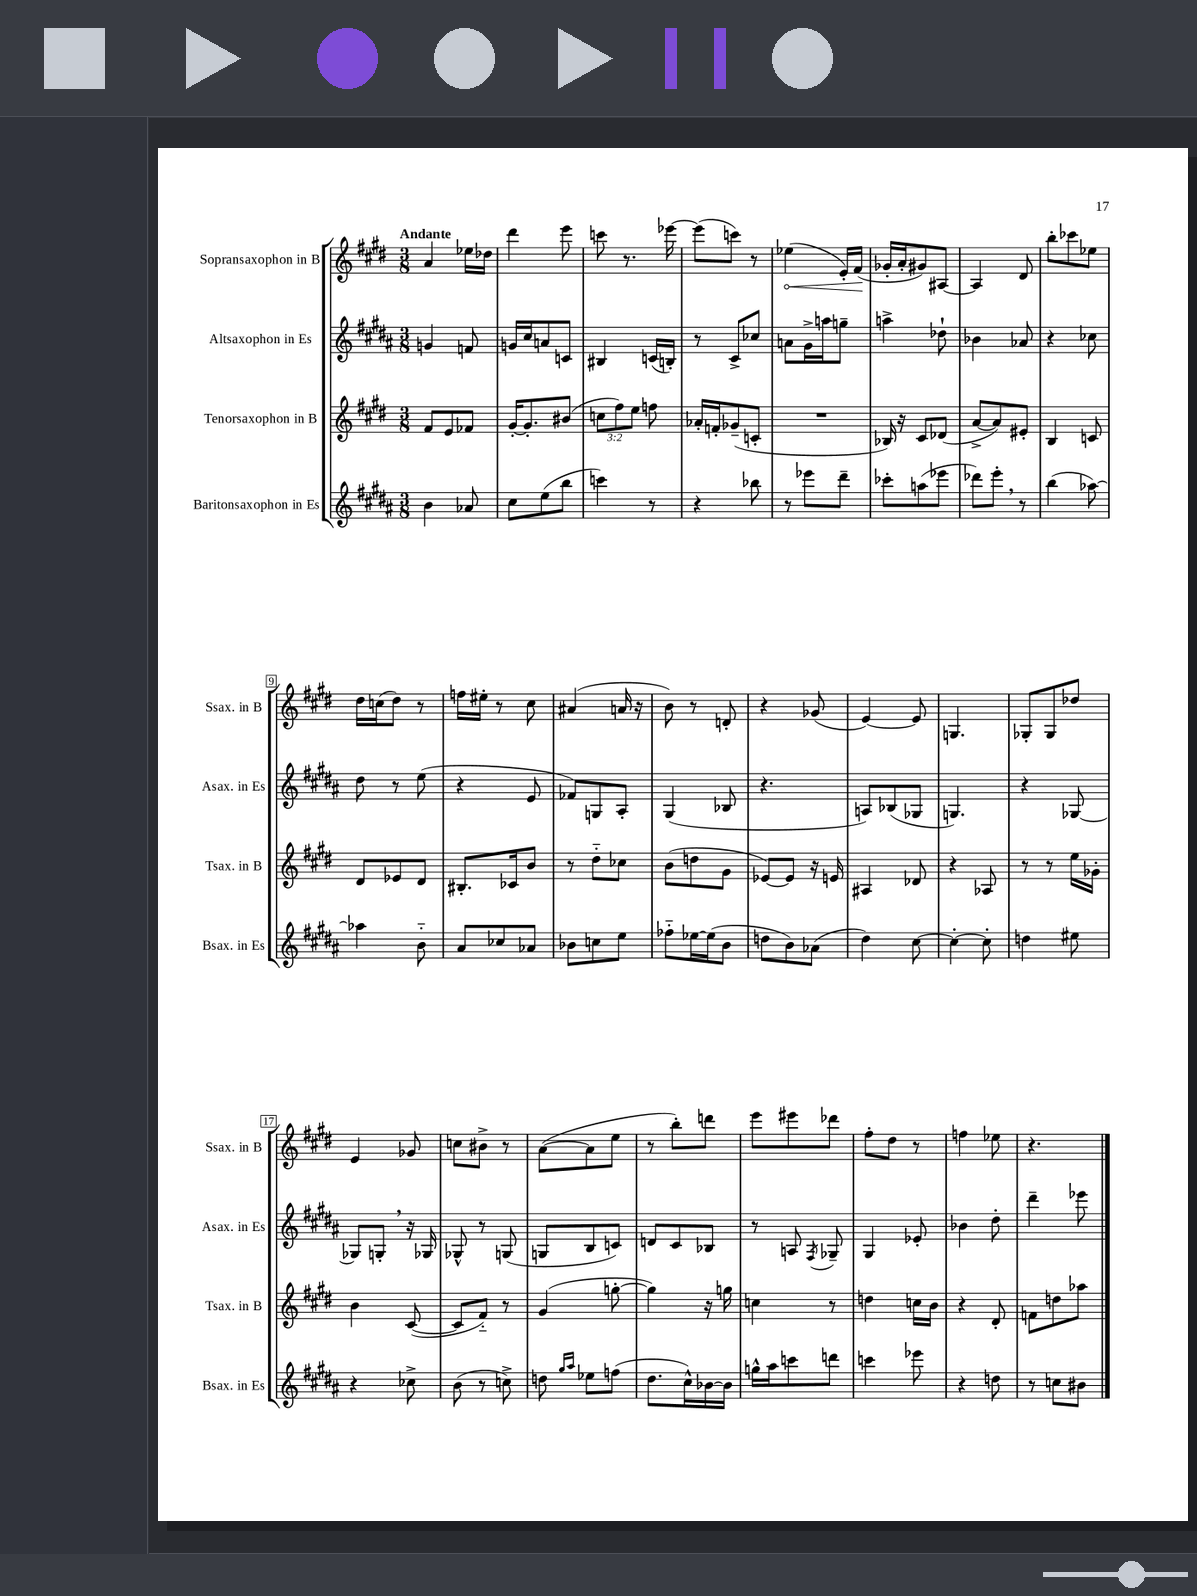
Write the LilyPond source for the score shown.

<<
\new StaffGroup <<
\new Staff = "s0" \with { instrumentName = "Sopransaxophon in B" shortInstrumentName = "Ssax. in B" } {
    \clef treble \key e \major \numericTimeSignature \time 3/8 \tempo "Andante"
    \autoBeamOff a'4 ees''16[ des''16] |
    dis'''4 e'''8 |
    c'''8 r8. ees'''16~ |
    ees'''8[( c'''8]) r8 |
    \once \override Hairpin.circled-tip = ##t ees''4\<( e'16[-.) fis'16]\!( |
    ges'16[-. a'16-. gis'8) ais8]~ |
    ais4 dis'8 |
    b''8[-. ces'''8 ees''8] |
    dis''16[ c''16( dis''8]) r8 |
    f''16[ eis''16]-. r8 cis''8 |
    ais'4( a'16 r16 |
    b'8) r8 d'8-. |
    r4 ges'8( |
    e'4~) e'8 |
    g4. |
    ges8[-. ges8 des''8] |
    e'4 ges'8 |
    c''8[ bis'8]-> r8 |
    a'8[~( a'8 e''8] |
    r8 b''8[-.) d'''8] |
    e'''8[ eis'''8 des'''8] |
    fis''8[-. dis''8] r8 |
    f''4 ees''8 |
    r4. \bar "|." |
}
\new Staff = "s1" \with { instrumentName = "Altsaxophon in Es" shortInstrumentName = "Asax. in Es" } {
    \clef treble \key b \major \numericTimeSignature \time 3/8
    \autoBeamOff g'4 f'8 |
    g'16[ cis''16 a'8 c'8] |
    bis4 c'16[( b16]-.) |
    r8 cis'8[-> ces''8] |
    a'8[ gis'16-> a''16 g''8]-- |
    a''4-> des''8-! |
    bes'4 aes'8 |
    r4 ces''8 |
    dis''8 r8 e''8( |
    r4 e'8 |
    fes'8[) g8 ais8]-. |
    gis4( bes8 |
    r4. |
    a8[) bes8( ges8] |
    g4.) |
    r4 ges8~ |
    ges8[ g8]-. \breathe r16 ges16 |
    ges8-^ r8 g8( |
    g8[ b8 c'8]) |
    d'8[ cis'8 bes8] |
    r8 a8 \acciaccatura { fis8 } ges8-- |
    gis4 ees'8-. |
    bes'4 dis''8-. |
    dis'''4-- ees'''8 \bar "|." |
}
\new Staff = "s2" \with { instrumentName = "Tenorsaxophon in B" shortInstrumentName = "Tsax. in B" } {
    \clef treble \key e \major \numericTimeSignature \time 3/8 \override Staff.TupletNumber.text = #tuplet-number::calc-fraction-text
    \autoBeamOff fis'8[ e'8 fes'8] |
    gis'16[~-. gis'8.-. bis'8]( |
    \tuplet 3/2 { c''8[ fis''8) e''8] } f''8 |
    aes'16[-. f'16-. ges'8--( c'8]-. |
    R4. |
    bes16) r16 cis'8[ des'8]( |
    a'8[~-> a'8) eis'8]-. |
    b4 c'8 |
    dis'8[ ees'8 dis'8] |
    bis8.[-. ces'16 b'8] |
    r8 dis''8[-_ ces''8] |
    b'8[( d''8 gis'8] |
    ees'8[~) ees'8] r16 e'16 |
    ais4 des'8 |
    r4 aes8 |
    r8 r8 e''16[ ges'16]-. |
    b'4 cis'8~( |
    cis'8[ fis'8]-_) r8 |
    gis'4( g''8~-. |
    g''4) r16 g''16 |
    c''4 r8 |
    d''4 c''16[ b'16] |
    r4 dis'8-. |
    f'8[ d''8 aes''8] \bar "|." |
}
\new Staff = "s3" \with { instrumentName = "Baritonsaxophon in Es" shortInstrumentName = "Bsax. in Es" } {
    \clef treble \key b \major \numericTimeSignature \time 3/8
    \autoBeamOff b'4 aes'8 |
    cis''8[ e''8( b''8] |
    c'''4) r8 |
    r4 bes''8 |
    r8 ees'''8[ dis'''8]-- |
    ces'''8[-. a''8( ees'''8] |
    des'''8[) e'''8]-. \breathe r8 |
    b''4( aes''8~) |
    aes''4 b'8-_ |
    ais'8[ ces''8 aes'8] |
    bes'8[ c''8 e''8] |
    fes''8[-_ ees''16~ ees''16( b'8] |
    d''8[ b'8) aes'8]( |
    dis''4) cis''8~ |
    cis''4~-. cis''8-. |
    d''4 eis''8 |
    r4 ces''8-> |
    b'8( r8 c''8->) |
    d''8 \grace { gis''16[ ais''16] } ees''8[ f''8]( |
    dis''8.[ cis''16-^) bes'16~ bes'16] |
    g''16[-^ ais''16 c'''8 d'''8] |
    c'''4 ees'''8 |
    r4 d''8 |
    r8 c''8[ bis'8] \bar "|." |
}
>>
>>
\layout { \context { \Score \override BarNumber.stencil = #(make-stencil-boxer 0.1 0.3 ly:text-interface::print) } }
